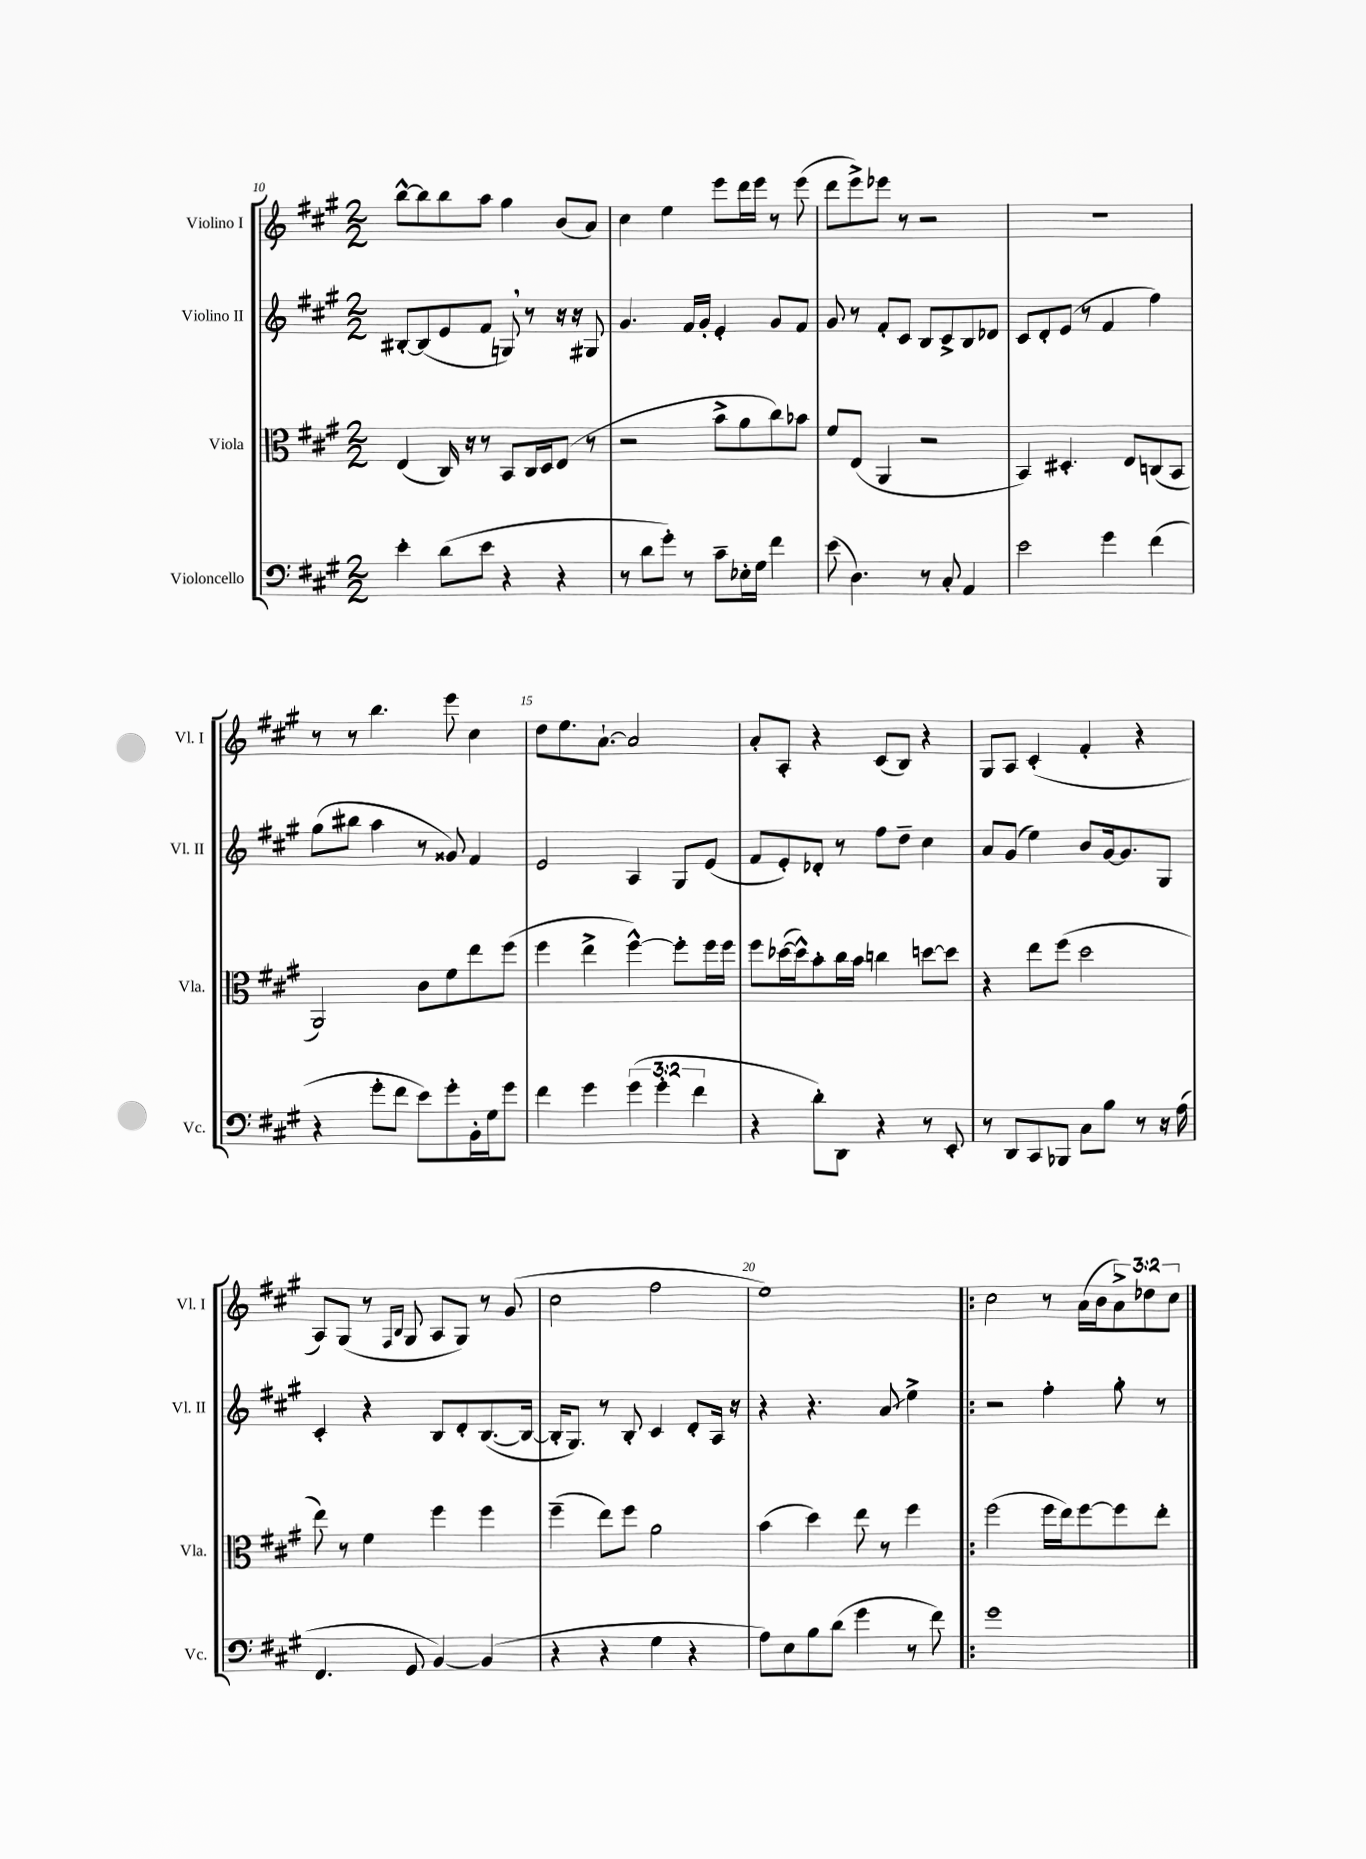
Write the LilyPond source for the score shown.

<<
\new StaffGroup <<
\new Staff = "s0" \with { instrumentName = "Violino I" shortInstrumentName = "Vl. I" } {
    \clef treble \key a \major \numericTimeSignature \time 2/2 \override Staff.TupletNumber.text = #tuplet-number::calc-fraction-text
    b''8~-^ b''8 b''8 a''8 gis''4 b'8( a'8) |
    cis''4 e''4 e'''8 d'''16 e'''16 r8 e'''8( |
    d'''8 e'''8->) ees'''8 r8 r2 |
    R1 |
    r8 r8 b''4. e'''8 cis''4 |
    d''8 e''8. a'8.~-! a'2 |
    a'8-. a8-. r4 cis'8( b8) r4 |
    gis8 a8 cis'4-.( fis'4-. r4 |
    a8) gis8( r8 \grace { fis16 b16 } gis8 a8 gis8) r8 gis'8( |
    cis''2 fis''2 |
    e''1) |
    \bar ".|:" cis''2 r8 a'16( b'16 \tuplet 3/2 { a'8->) des''8 cis''8 } \bar "|." |
}
\new Staff = "s1" \with { instrumentName = "Violino II" shortInstrumentName = "Vl. II" } {
    \clef treble \key a \major \numericTimeSignature \time 2/2
    bis8~-. bis8( e'8 fis'8 g8) \breathe r8 r16 r16 gis8 |
    gis'4. fis'16 gis'16-. e'4-. gis'8 fis'8 |
    gis'8 r8 fis'8-. cis'8 b8 cis'8-> b8 des'8 |
    cis'8 d'8-. e'8( r8 fis'4 fis''4) |
    gis''8( bis''8 a''4 r8 gisis'8) fis'4 |
    e'2 a4 gis8 e'8( |
    fis'8 e'8-.) des'8-. r8 fis''8 d''8-- cis''4 |
    a'8 gis'8( e''4) b'8 gis'16~ gis'8. gis8 |
    cis'4-. r4 b8 d'8-. b8.~( b16~ |
    b16-. gis8.) r8 b8-. cis'4 d'8-. a16 r16 |
    r4 r4. a'8\glissando e''4-> |
    \bar ".|:" r2 fis''4-. gis''8-. r8 \bar "|." |
}
\new Staff = "s2" \with { instrumentName = "Viola" shortInstrumentName = "Vla." } {
    \clef alto \key a \major \numericTimeSignature \time 2/2
    e4( cis16) r16 r8 b,8 cis16 d16 e8( r8 |
    r2 b'8-> a'8 cis''8) bes'8 |
    fis'8 e8( a,4 r2 |
    b,4) dis4.-. e8 c8( b,8 |
    a,2) cis'8 fis'8 e''8 fis''8( |
    fis''4 e''4-> fis''4~-^) fis''8-. fis''16 fis''16 |
    fis''8 des''16~( des''16-^) b'8-. cis''16 b'16 c''4 d''8~ d''8 |
    r4 e''8 fis''8( d''2 |
    e''8) r8 fis'4 fis''4 fis''4 |
    fis''4--( e''8) fis''8 a'2 |
    b'4( d''4) e''8 r8 fis''4 |
    \bar ".|:" fis''2( fis''16 e''16) fis''8~ fis''8 e''8-. \bar "|." |
}
\new Staff = "s3" \with { instrumentName = "Violoncello" shortInstrumentName = "Vc." } {
    \clef bass \key a \major \numericTimeSignature \time 2/2 \override Staff.TupletNumber.text = #tuplet-number::calc-fraction-text
    e'4-. d'8( e'8 r4 r4 |
    r8 d'8 gis'8-.) r8 cis'8-- ees16-. gis16 fis'4 |
    e'8( d4.) r8 cis8-. a,4 |
    e'2 gis'4 fis'4( |
    r4 gis'8-. fis'8 e'8) gis'8-. b,16-. gis16 gis'8 |
    fis'4 gis'4 \tuplet 3/2 { gis'4( gis'4-. fis'4 } |
    r4 d'8-.) d,8 r4 r8 e,8-. |
    r8 d,8 cis,8 bes,,8 cis8 b8 r8 r16 a16( |
    fis,4. gis,8 b,4~) b,4( |
    r4 r4 gis4 r4 |
    a8) e8 b8 d'8( gis'4 r8 fis'8) |
    \bar ".|:" gis'1 \bar "|." |
}
>>
>>
\layout { \context { \Score currentBarNumber = #10 \override BarNumber.break-visibility = ##(#f #t #t) barNumberVisibility = #(every-nth-bar-number-visible 5) } }
